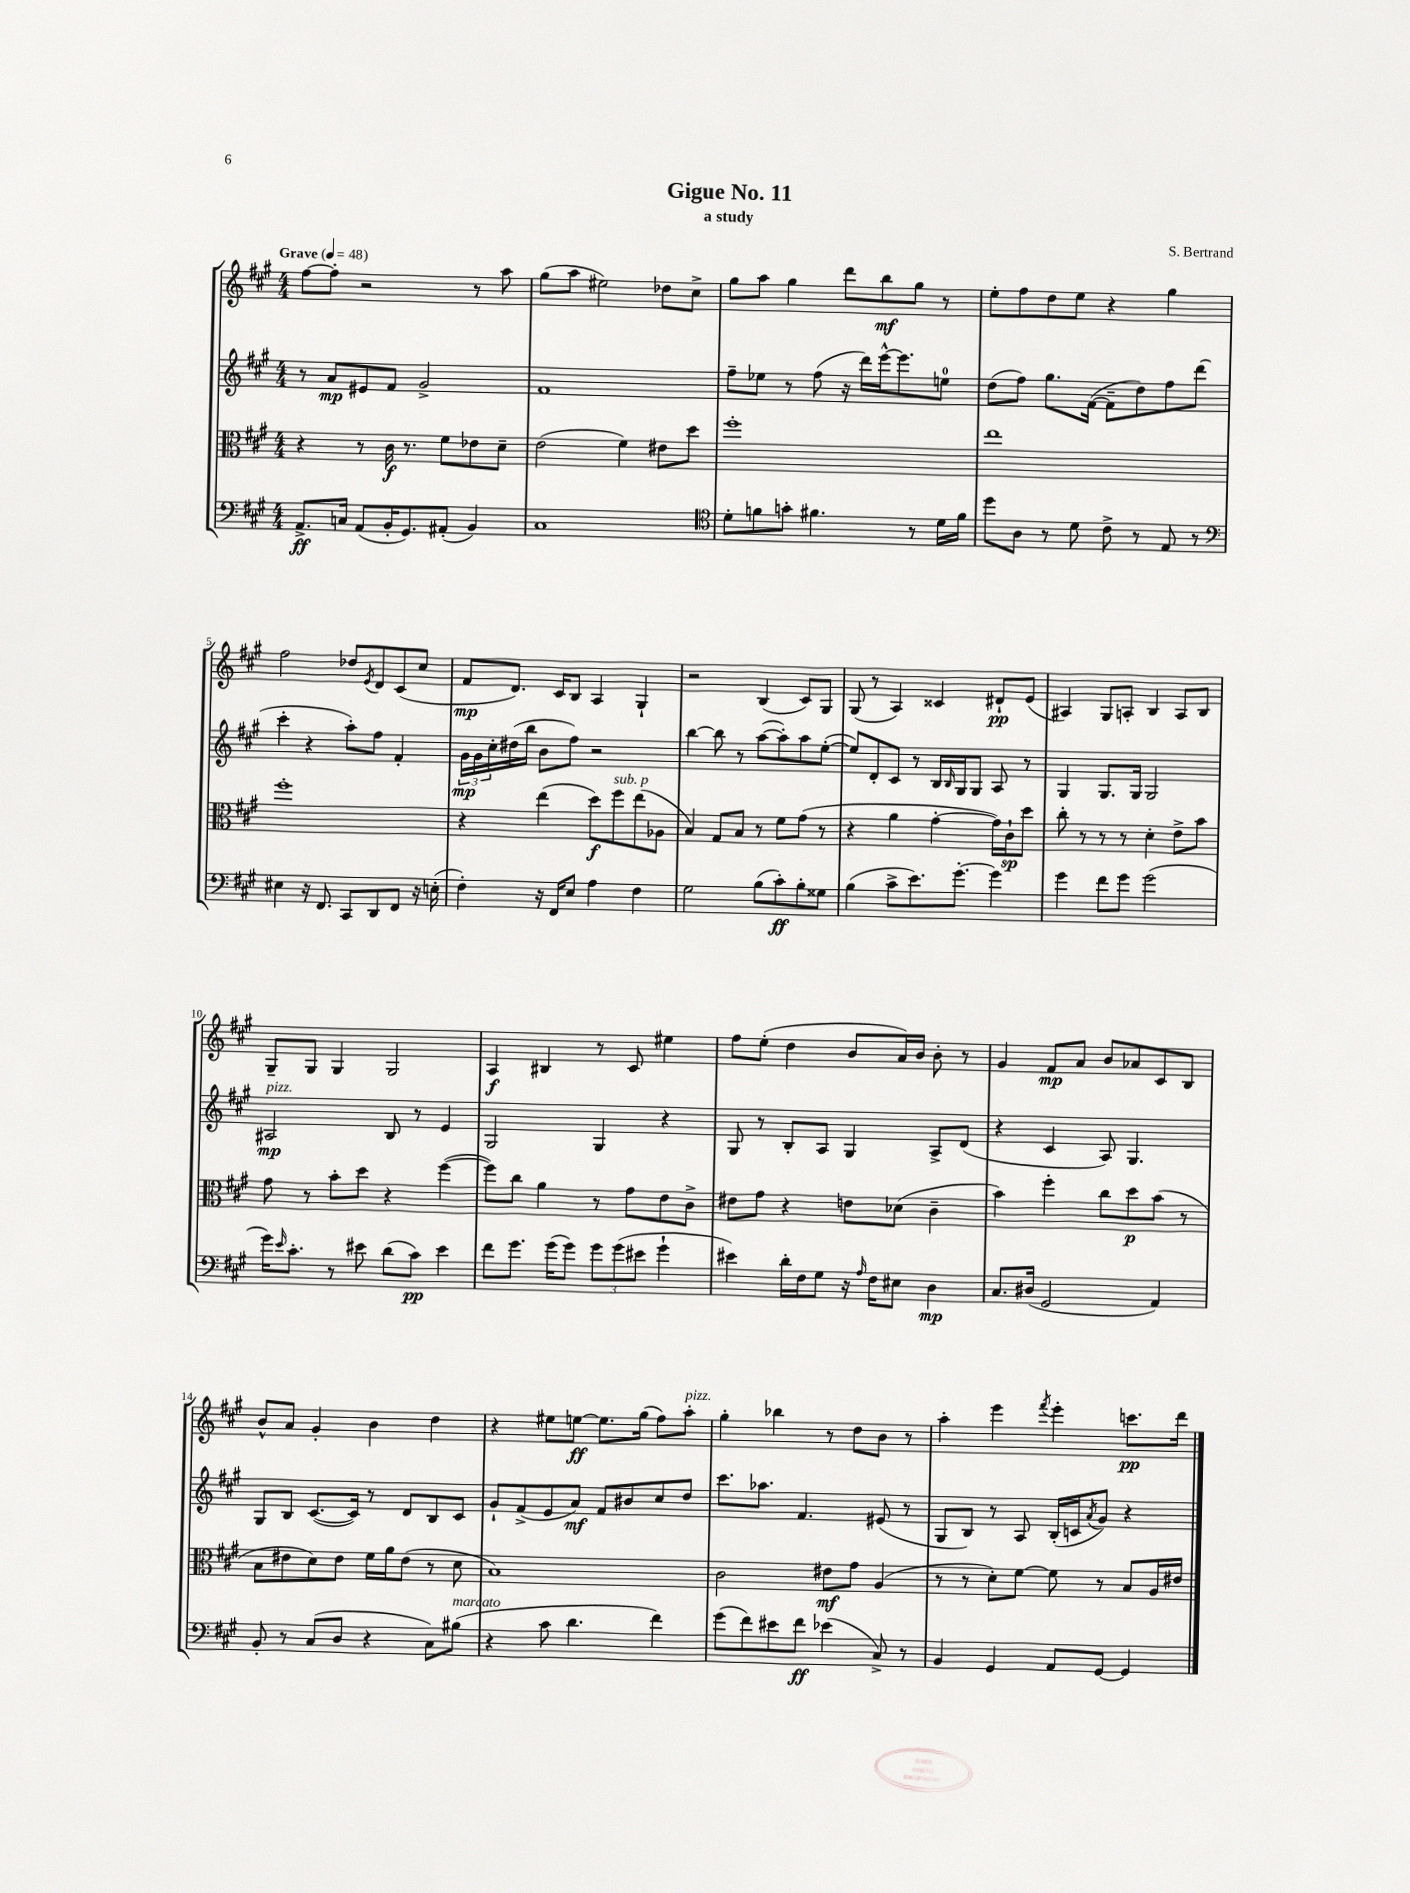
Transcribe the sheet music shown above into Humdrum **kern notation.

**kern	**dynam	**kern	**dynam	**kern	**dynam	**kern	**dynam
*part4	*part4	*part3	*part3	*part2	*part2	*part1	*part1
*staff4	*staff4	*staff3	*staff3	*staff2	*staff2	*staff1	*staff1
*clefF4	*	*clefC3	*	*clefG2	*	*clefG2	*
*k[f#c#g#]	*	*k[f#c#g#]	*	*k[f#c#g#]	*	*k[f#c#g#]	*
*M4/4	*	*M4/4	*	*M4/4	*	*M4/4	*
*MM48	*	*MM48	*	*MM48	*	*MM48	*
=1	=1	=1	=1	=1	=1	=1	=1
!	!	!	!	!	!	!LO:TX:a:B:t=Grave	!
8.AA^/L	ff	4r	.	8r	.	[8ff#\L	.
.	.	.	.	8a/L	mp	8ff#'\J]	.
16Cn/Jk	.	.	.	.	.	.	.
(8AA/L	.	8r	.	8e#X/	.	2r	.
16BB'/K	.	16c#\	f	8f#/J	.	.	.
8.GG#/)	.	8.r	.	.	.	.	.
.	.	.	.	2g#^/	.	.	.
(8AA#X'/J	.	8f#\L	.	.	.	.	.
4BB/)	.	8e-X\	.	.	.	8r	.
.	.	8d~\J	.	.	.	8aa\	.
=2	=2	=2	=2	=2	=2	=2	=2
1C#	.	(2e\	.	1f#	.	(8gg#\L	.
.	.	.	.	.	.	8aa\J	.
.	.	.	.	.	.	2ee#X\)	.
.	.	4f#\)	.	.	.	.	.
.	.	8e#X\L	.	.	.	8dd-X\L	.
.	.	8dd\J	.	.	.	8cc#^\J	.
=3	=3	=3	=3	=3	=3	=3	=3
*clefC4	*	*	*	*	*	*	*
8d'\L	.	1ff#'	.	8ff#~\L	.	8gg#\L	.
8fn\	.	.	.	8ee-X\J	.	8aa\J	.
8gn'\J	.	.	.	8r	.	4gg#\	.
4.f#X\	.	.	.	(8ff#\	.	.	.
.	.	.	.	16r	.	8ddd\L	.
.	.	.	.	16ddd\LL)	.	.	.
.	.	.	.	[16eee^^\J	.	8bb\	mf
.	.	.	.	8.eee\]	.	.	.
8r	.	.	.	.	.	8gg#\J	.
16d\LL	.	.	.	8een\J	.	8r	.
16f#\JJ	.	.	.	.	.	.	.
=4	=4	=4	=4	=4	=4	=4	=4
8dd\L	.	1ee	.	(8dd\L	.	8ee'\L	.
8A\J	.	.	.	8ff#\J)	.	8ff#\	.
8r	.	.	.	8.gg#\L	.	8dd\	.
8d\	.	.	.	.	.	8ee\J	.
.	.	.	.	([16f#\Jk	.	.	.
8c#^\	.	.	.	8f#~\L]	.	4r	.
8r	.	.	.	8dd\)	.	.	.
8E/	.	.	.	8ff#\	.	4gg#\	.
8r	.	.	.	(8ddd\J	.	.	.
!!LO:LB:g=z
=5	=5	=5	=5	=5	=5	=5	=5
*clefF4	*	*	*	*	*	*	*
4E#X\	.	1ff#'	.	4ccc#'\	.	2ff#\	.
16r	.	.	.	4r	.	.	.
8.FF#/	.	.	.	.	.	.	.
8CC#/L	.	.	.	8aa'\L)	.	8dd-X/L	.
.	.	.	.	.	.	8qe/	.
8DD/	.	.	.	8ff#\J	.	8d/	.
8FF#/J	.	.	.	4f#'/	.	(8c#/	.
16r	.	.	.	.	.	8cc#/J	.
(16En'\	.	.	.	.	.	.	.
=6	=6	=6	=6	=6	=6	=6	=6
4F#'\)	.	4r	.	24g#\LL	mp	8f#/L	mp
.	.	.	.	24g#\	.	.	.
.	.	.	.	24cc#'\	.	.	.
.	.	.	.	(16dd#X\	.	8.d/J)	.
.	.	.	.	16bb\JJ	.	.	.
16r	.	(4ee\	.	8b\L	.	.	.
16FF#/KL	.	.	.	.	.	16c#/KL	.
8E/J	.	.	.	8ff#\J)	.	8B/J	.
4A\	.	8dd\L)	f	2r	.	4A/	.
!	!	!LO:TX:a:i:t=sub. p	!	!	!	!	!
.	.	8ff#\	.	.	.	.	.
4F#\	.	(8ee\	.	.	.	4G#`/	.
.	.	8A-X\J	.	.	.	.	.
=7	=7	=7	=7	=7	=7	=7	=7
2G#\	.	4B/)	.	[4bb\	.	2r	.
.	.	8G#/L	.	8bb\]	.	.	.
.	.	8B/J	.	8r	.	.	.
(8B\L	.	8r	.	([8aa\L	.	(4B/	.
8c#'\)	ff	8f#\L	.	8aa'\])	.	.	.
8B'\	.	(8g#\J	.	8aa\	.	8c#/L)	.
8G##X\J	.	8r	.	([8ee'\J	.	8G#/J	.
=8	=8	=8	=8	=8	=8	=8	=8
(4B\	.	4r	.	8ee/L])	.	(8G#/	.
.	.	.	.	8d'/	.	8r	.
8c#^\L	.	4a\	.	8c#/J	.	4A/)	.
8.e\)	.	.	.	8r	.	.	.
.	.	[4g#'\	.	16B/LL	.	4c##X/	.
.	.	.	.	16qqB/	.	.	.
[8.g#'\J	.	.	.	16G#/J	.	.	.
.	.	.	.	8G#/J	.	.	.
4g#\]	.	16g#\LL])	.	8A/	.	8d#X`/L	pp
.	.	16c#`\J	sp	.	.	.	.
.	.	8dd\J	.	8r	.	(8e/J	.
=9	=9	=9	=9	=9	=9	=9	=9
4g#\	.	8cc#'\	.	4G#/	.	4A#X/)	.
.	.	8r	.	.	.	.	.
8f#\L	.	8r	.	8.G#/L	.	8G#/L	.
8g#\J	.	8r	.	.	.	8An'/J	.
.	.	.	.	16G#/Jk	.	.	.
(2g#\	.	4d'\	.	2G#/	.	4B/	.
.	.	8e^\L	.	.	.	8A/L	.
.	.	8b\J	.	.	.	8B/J	.
!!LO:LB:g=z
=10	=10	=10	=10	=10	=10	=10	=10
!	!	!	!	!LO:TX:a:i:t=pizz.	!	!	!
16g#\KL)	.	8g#\	.	2A#X/	mp	8G#~/L	.
16qqe/	.	.	.	.	.	.	.
8.c#'\J	.	.	.	.	.	.	.
.	.	8r	.	.	.	8G#/J	.
8r	.	8b'\L	.	.	.	4G#/	.
8e#X\	.	8dd\J	.	.	.	.	.
(8d\L	.	4r	.	8B/	.	2G#/	.
8c#\J)	pp	.	.	8r	.	.	.
4e#\	.	([4ff#\	.	4e/	.	.	.
=11	=11	=11	=11	=11	=11	=11	=11
8f#\L	.	8ff#\L])	.	2G#/	.	4A/	f
8.g#\J	.	8cc#\J	.	.	.	.	.
.	.	4a\	.	.	.	4B#X/	.
(16g#\KL	.	.	.	.	.	.	.
8g#\J)	.	.	.	.	.	.	.
12g#\L	.	8r	.	4G#/	.	8r	.
(12g#\	.	.	.	.	.	.	.
.	.	8g#\L	.	.	.	8c#/	.
12e#X\J	.	.	.	.	.	.	.
4g#`\	.	8e\	.	4r	.	4ee#X\	.
.	.	8c#^\J	.	.	.	.	.
=12	=12	=12	=12	=12	=12	=12	=12
4e#X\)	.	8e#X\L	.	8G#/	.	8ff#\L	.
.	.	8g#\J	.	8r	.	(8ee'\J	.
16d'\LL	.	4r	.	8B'/L	.	4dd\	.
16F#\J	.	.	.	.	.	.	.
8G#\J	.	.	.	8A/J	.	.	.
16r	.	8en\L	.	4G#/	.	8b/L	.
16qqA/	.	.	.	.	.	.	.
16F#\KL	.	.	.	.	.	.	.
8E#X\J	.	(8d-X\J	.	.	.	16a/L)	.
.	.	.	.	.	.	16b/JJ	.
4D\	mp	4c#~\	.	8A^/L	.	8b'\	.
.	.	.	.	(8d/J	.	8r	.
=13	=13	=13	=13	=13	=13	=13	=13
8.C#/L	.	4b\)	.	4r	.	4g#/	.
(16D#X/Jk	.	.	.	.	.	.	.
2GG#/	.	4ff#'\	.	4c#/	.	8f#/L	mp
.	.	.	.	.	.	8a/J	.
.	.	8cc#\L	.	8A/)	.	8b/L	.
.	.	8dd\	p	4.G#/	.	8a-X/	.
4AA/)	.	(8b\J	.	.	.	8c#/	.
.	.	8r	.	.	.	8B/J	.
!!LO:LB:g=z
=14	=14	=14	=14	=14	=14	=14	=14
8BB'/	.	8B\L	.	8G#/L	.	8b^^/L	.
8r	.	8e#X\	.	8B/J	.	8a/J	.
(8C#/L	.	8d\)	.	([8.c#/L	.	4g#'/	.
8D/J	.	8e#\J	.	.	.	.	.
.	.	.	.	16c#/Jk])	.	.	.
4r	.	16f#\LL	.	8r	.	4b\	.
.	.	16a\J	.	.	.	.	.
.	.	(8e#\J	.	8d/L	.	.	.
8C#\L)	.	8r	.	8B/	.	4dd\	.
!LO:TX:a:i:t=marcato	!	!	!	!	!	!	!
(8B#X\J	.	8d\	.	8c#/J	.	.	.
=15	=15	=15	=15	=15	=15	=15	=15
4r	.	1B)	.	8g#`/L	.	4r	.
.	.	.	.	(8f#^/	.	.	.
8c#\	.	.	.	8e/	.	8ee#X\L	.
4.d\	.	.	.	8a/J)	mf	[8een\J	ff
.	.	.	.	8f#/L	.	8.ee\L]	.
.	.	.	.	8b#X/	.	.	.
.	.	.	.	.	.	(16gg#\Jk	.
4f#\)	.	.	.	8cc#/	.	8ff#\L)	.
!	!	!	!	!	!	!LO:TX:a:i:t=pizz.	!
.	.	.	.	8dd/J	.	8aa'\J	.
=16	=16	=16	=16	=16	=16	=16	=16
(8g#\L	.	2c#\	.	8.ccc#\L	.	4gg#'\	.
8f#\)	.	.	.	.	.	.	.
.	.	.	.	8.aa-X\J	.	.	.
8e#X\	.	.	.	.	.	4bb-X\	.
8f#\J	ff	.	.	4.f#/	.	.	.
(4e-X\	.	8e#X\L	mf	.	.	8r	.
.	.	8g#\J	.	.	.	8dd\L	.
8C#^/)	.	(4A/	.	(8e#X/	.	8b\J	.
8r	.	.	.	8r	.	8r	.
=17	=17	=17	=17	=17	=17	=17	=17
4BB/	.	8r	.	8G#/L	.	4aa'\	.
.	.	8r	.	8B/J)	.	.	.
4GG#/	.	8d'\L)	.	8r	.	4eee\	.
.	.	[8f#\J	.	8A/	.	.	.
.	.	.	.	.	.	8qfff#/	.
8AA/L	.	8f#\]	.	(16B'/LL	.	4eee'\	.
.	.	.	.	16cn/J	.	.	.
.	.	.	.	8qa/	.	.	.
[8GG#/J	.	8r	.	8g#/J)	.	.	.
4GG#/]	.	8B/L	.	4r	.	8.cccn\L	pp
.	.	16A/L	.	.	.	.	.
.	.	16e#X/JJ	.	.	.	16ddd\Jk	.
==	==	==	==	==	==	==	==
*-	*-	*-	*-	*-	*-	*-	*-
